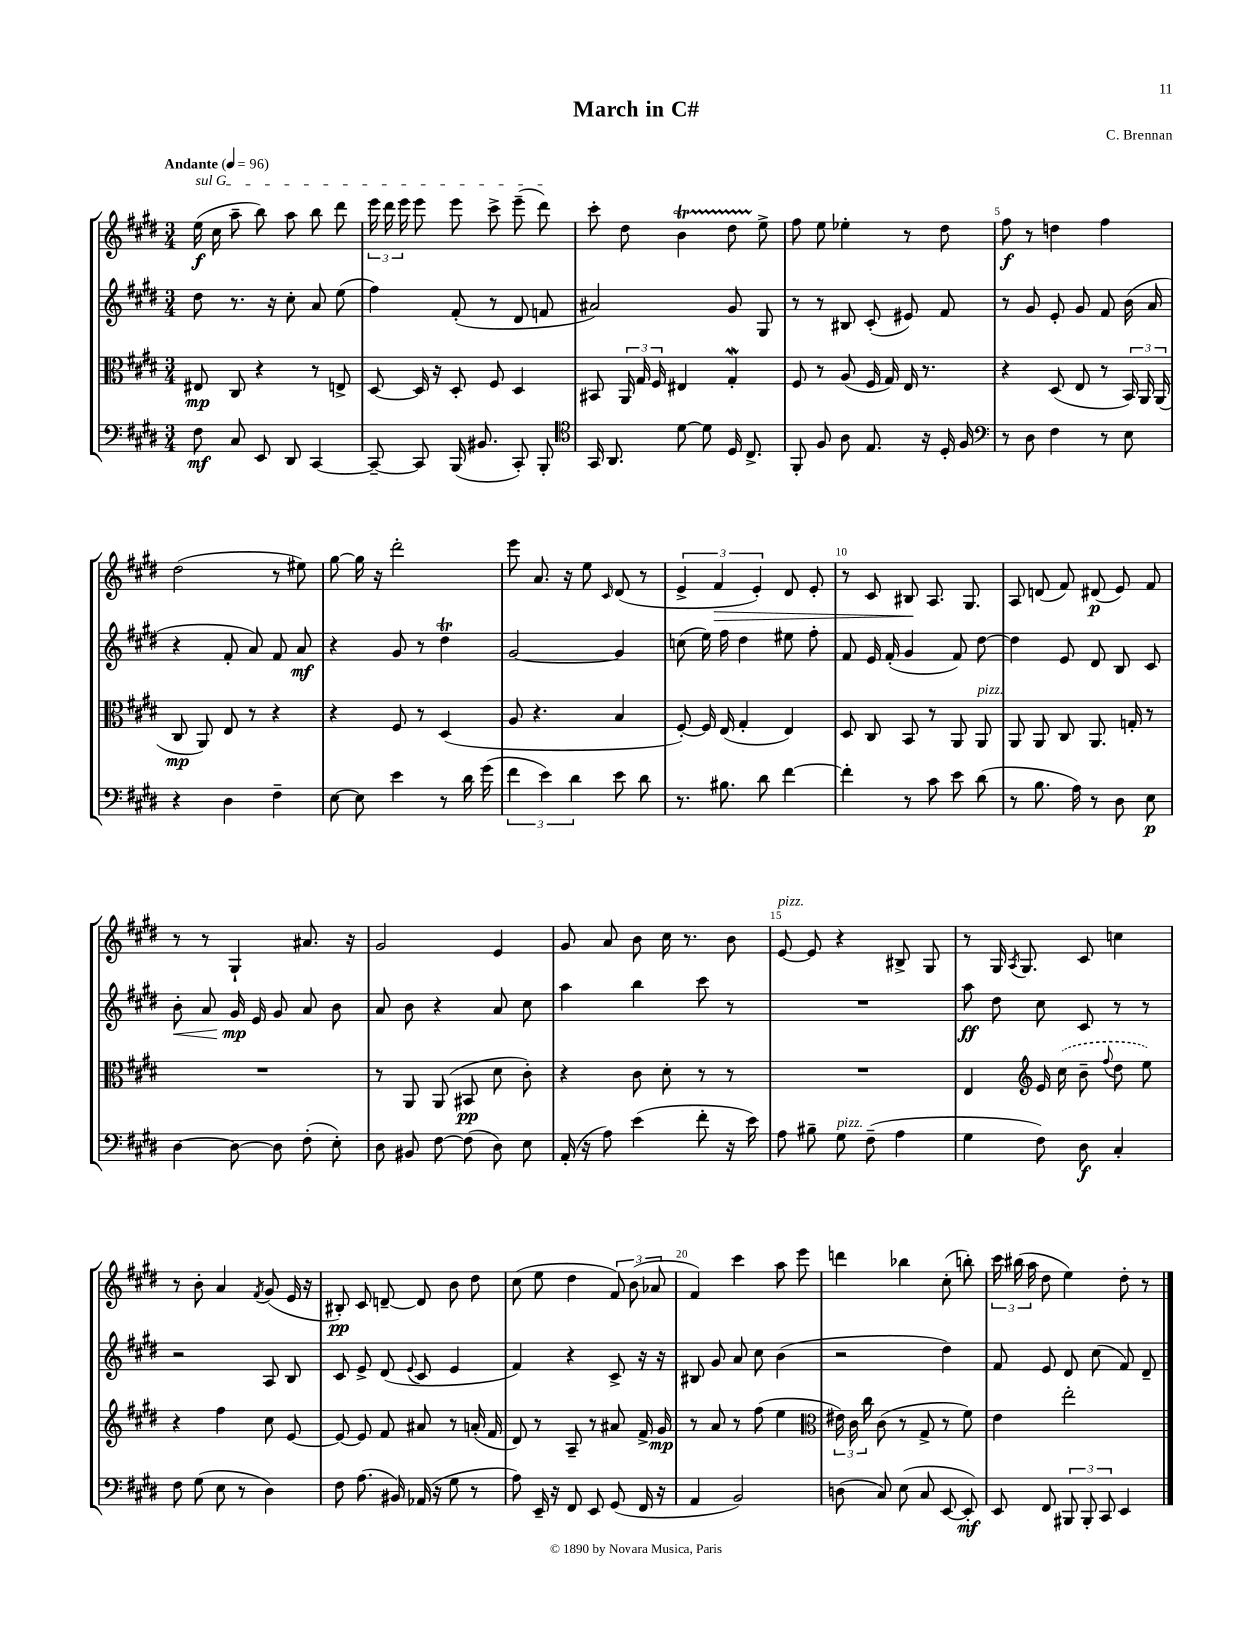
\header { title = "March in C#" composer = "C. Brennan" }
<<
\new StaffGroup <<
\new Staff = "s0" {
    \clef treble \key e \major \numericTimeSignature \time 3/4 \tempo "Andante" 4 = 96
    \autoBeamOff \once \override TextSpanner.bound-details.left.text = \markup { \italic "sul G" } e''16\f\startTextSpan( cis''16 a''8-- b''8) a''8 b''8 dis'''8 |
    \tuplet 3/2 { e'''16 dis'''16 e'''16 } e'''8 e'''8 cis'''8-> e'''8--( dis'''8\stopTextSpan) |
    cis'''8-. dis''8 b'4\startTrillSpan dis''8 e''8->\stopTrillSpan |
    fis''8 e''8 ees''4-. r8 dis''8 |
    fis''8\f r8 d''4 fis''4 |
    dis''2( r8 eis''8) |
    gis''8~ gis''16 r16 dis'''2-. |
    e'''8 a'8. r16 e''8 \grace { cis'16 } dis'8( r8 |
    \tuplet 3/2 { e'4-> fis'4\> e'4-.) } dis'8 e'8-. |
    r8 cis'8 bis8\! a8. gis8. |
    a8 d'8( fis'8) dis'8\p( e'8) fis'8 |
    r8 r8 gis4-! ais'8. r16 |
    gis'2 e'4 |
    gis'8 a'8 b'8 cis''16 r8. b'8 |
    e'8~^\markup { \italic "pizz." } e'8 r4 bis8-> gis8 |
    r8 gis16 \acciaccatura { a8 } gis8. cis'8 c''4 |
    r8 b'8-. a'4 \acciaccatura { fis'8 } gis'8( e'16 r16 |
    bis8-.\pp) cis'8 d'8~-- d'8 b'8 dis''8 |
    cis''8( e''8 dis''4 \tuplet 3/2 { fis'8) b'8( aes'8 } |
    fis'4) cis'''4 a''8 e'''8 |
    d'''4 bes''4 cis''8-.( b''8-.) |
    \tuplet 3/2 { cis'''16 bis''16( a''16 } dis''8 e''4) dis''8-. r8 \bar "|." |
}
\new Staff = "s1" {
    \clef treble \key e \major \numericTimeSignature \time 3/4
    \autoBeamOff dis''8 r8. r16 cis''8-. a'8 e''8( |
    fis''4) fis'8-.( r8 dis'8 f'8 |
    ais'2) gis'8 gis8 |
    r8 r8 bis8 cis'8-.( eis'8) fis'8 |
    r8 gis'8 e'8-. gis'8 fis'8 b'16( a'16 |
    r4 fis'8-. a'8) fis'8 a'8\mf |
    r4 gis'8 r8 dis''4\trill |
    gis'2~ gis'4 |
    c''8( e''16) fis''16 dis''4 eis''8 fis''8-. |
    fis'8 e'16 fis'16-.( gis'4 fis'8) dis''8~ |
    dis''4 e'8 dis'8 b8 cis'8 |
    b'8-.\< a'8 gis'16\mp\! e'16 gis'8 a'8 b'8 |
    a'8 b'8 r4 a'8 cis''8 |
    a''4 b''4 cis'''8 r8 |
    R2. |
    a''8\ff dis''8 cis''8 cis'8 r8 r8 |
    r2 a8 b8 |
    cis'8 e'8-> dis'8( \appoggiatura { e'8 } cis'8 e'4 |
    fis'4) r4 cis'8-> r16 r16 |
    bis8 gis'8 a'8 cis''8 b'4( |
    r2 dis''4) |
    fis'8 e'8 dis'8 cis''8( fis'8) dis'8-- \bar "|." |
}
\new Staff = "s2" {
    \clef alto \key e \major \numericTimeSignature \time 3/4
    \autoBeamOff eis8\mp cis8 r4 r8 e8-> |
    dis8~ dis16 r16 dis8-. fis8 dis4 |
    bis,8 \tuplet 3/2 { a,16 gis16 fis16 } eis4 gis4-.\mordent |
    fis8 r8 a8( fis16 gis16) e16 r8. |
    r4 dis8( e8 r8 \tuplet 3/2 { b,16) a,16 a,16( } |
    cis8\mp a,8) e8 r8 r4 |
    r4 fis8 r8 dis4( |
    a8 r4. b4 |
    fis8~-.) fis16 e16( gis4-. e4) |
    dis8 cis8 b,8 r8 a,8 a,8^\markup { \italic "pizz." } |
    a,8 a,8 cis8 a,8. g16-. r8 |
    R2. |
    r8 a,8 a,8( bis,8\pp dis'8 cis'8-.) |
    r4 cis'8 dis'8-. r8 r8 |
    R2. |
    e4 \clef treble e'16 \once \slurDashed cis''16( b'8-- \appoggiatura { fis''8 } dis''8 e''8) |
    r4 fis''4 cis''8 e'8~ |
    e'8~ e'8 fis'8 ais'8 r8 a'16-.( fis'16 |
    dis'8) r8 a8-- r8 ais'8 fis'16-> gis'16\mp |
    r8 a'8 r8 fis''8( e''4 |
    \clef alto \tuplet 3/2 { eis'16) cis'16 cis''16 } cis'8( r8 gis8-> r8 fis'8) |
    e'4 e''2-. \bar "|." |
}
\new Staff = "s3" {
    \clef bass \key e \major \numericTimeSignature \time 3/4
    \autoBeamOff fis8\mf cis8 e,8 dis,8 cis,4~ |
    cis,8~-- cis,8 b,,16( bis,8. cis,8-.) b,,8-. |
    \clef tenor gis,16 a,8. dis'8~ dis'8 dis16 cis8.-> |
    fis,8-. fis8 a8 e8. r16 dis16-. fis16 |
    \clef bass r8 dis8 fis4 r8 e8 |
    r4 dis4 fis4-- |
    e8~ e8 e'4 r8 dis'16 gis'16( |
    \tuplet 3/2 { fis'4 e'4) dis'4 } e'8 dis'8 |
    r8. bis8. dis'8 fis'4~ |
    fis'4-. r8 cis'8 e'8 dis'8( |
    r8 b8. a16) r8 dis8 e8\p |
    dis4~ dis8~ dis8 fis8-.( e8-.) |
    dis8 bis,8 fis8~ fis8( dis8) e8 |
    a,16-.( r16 a8) e'4( fis'8-. r16 e'16) |
    a8 bis8-- gis8^\markup { \italic "pizz." } fis8--( a4 |
    gis4 fis8) dis8\f cis4-. |
    fis8 gis8( e8 r8 dis4) |
    fis8 a8.( bis,16) aes,16( r16 gis8 r8 |
    a8) e,16-- r16 fis,8 e,8 gis,8( fis,16 r16 |
    a,4 b,2) |
    d8( cis8) e8( cis8 e,8~ e,8-.\mf) |
    e,8 fis,8 \tuplet 3/2 { bis,,8 bis,,8-. cis,8 } e,4 \bar "|." |
}
>>
>>
\layout { \context { \Score \override BarNumber.break-visibility = ##(#f #t #t) barNumberVisibility = #(every-nth-bar-number-visible 5) } }
